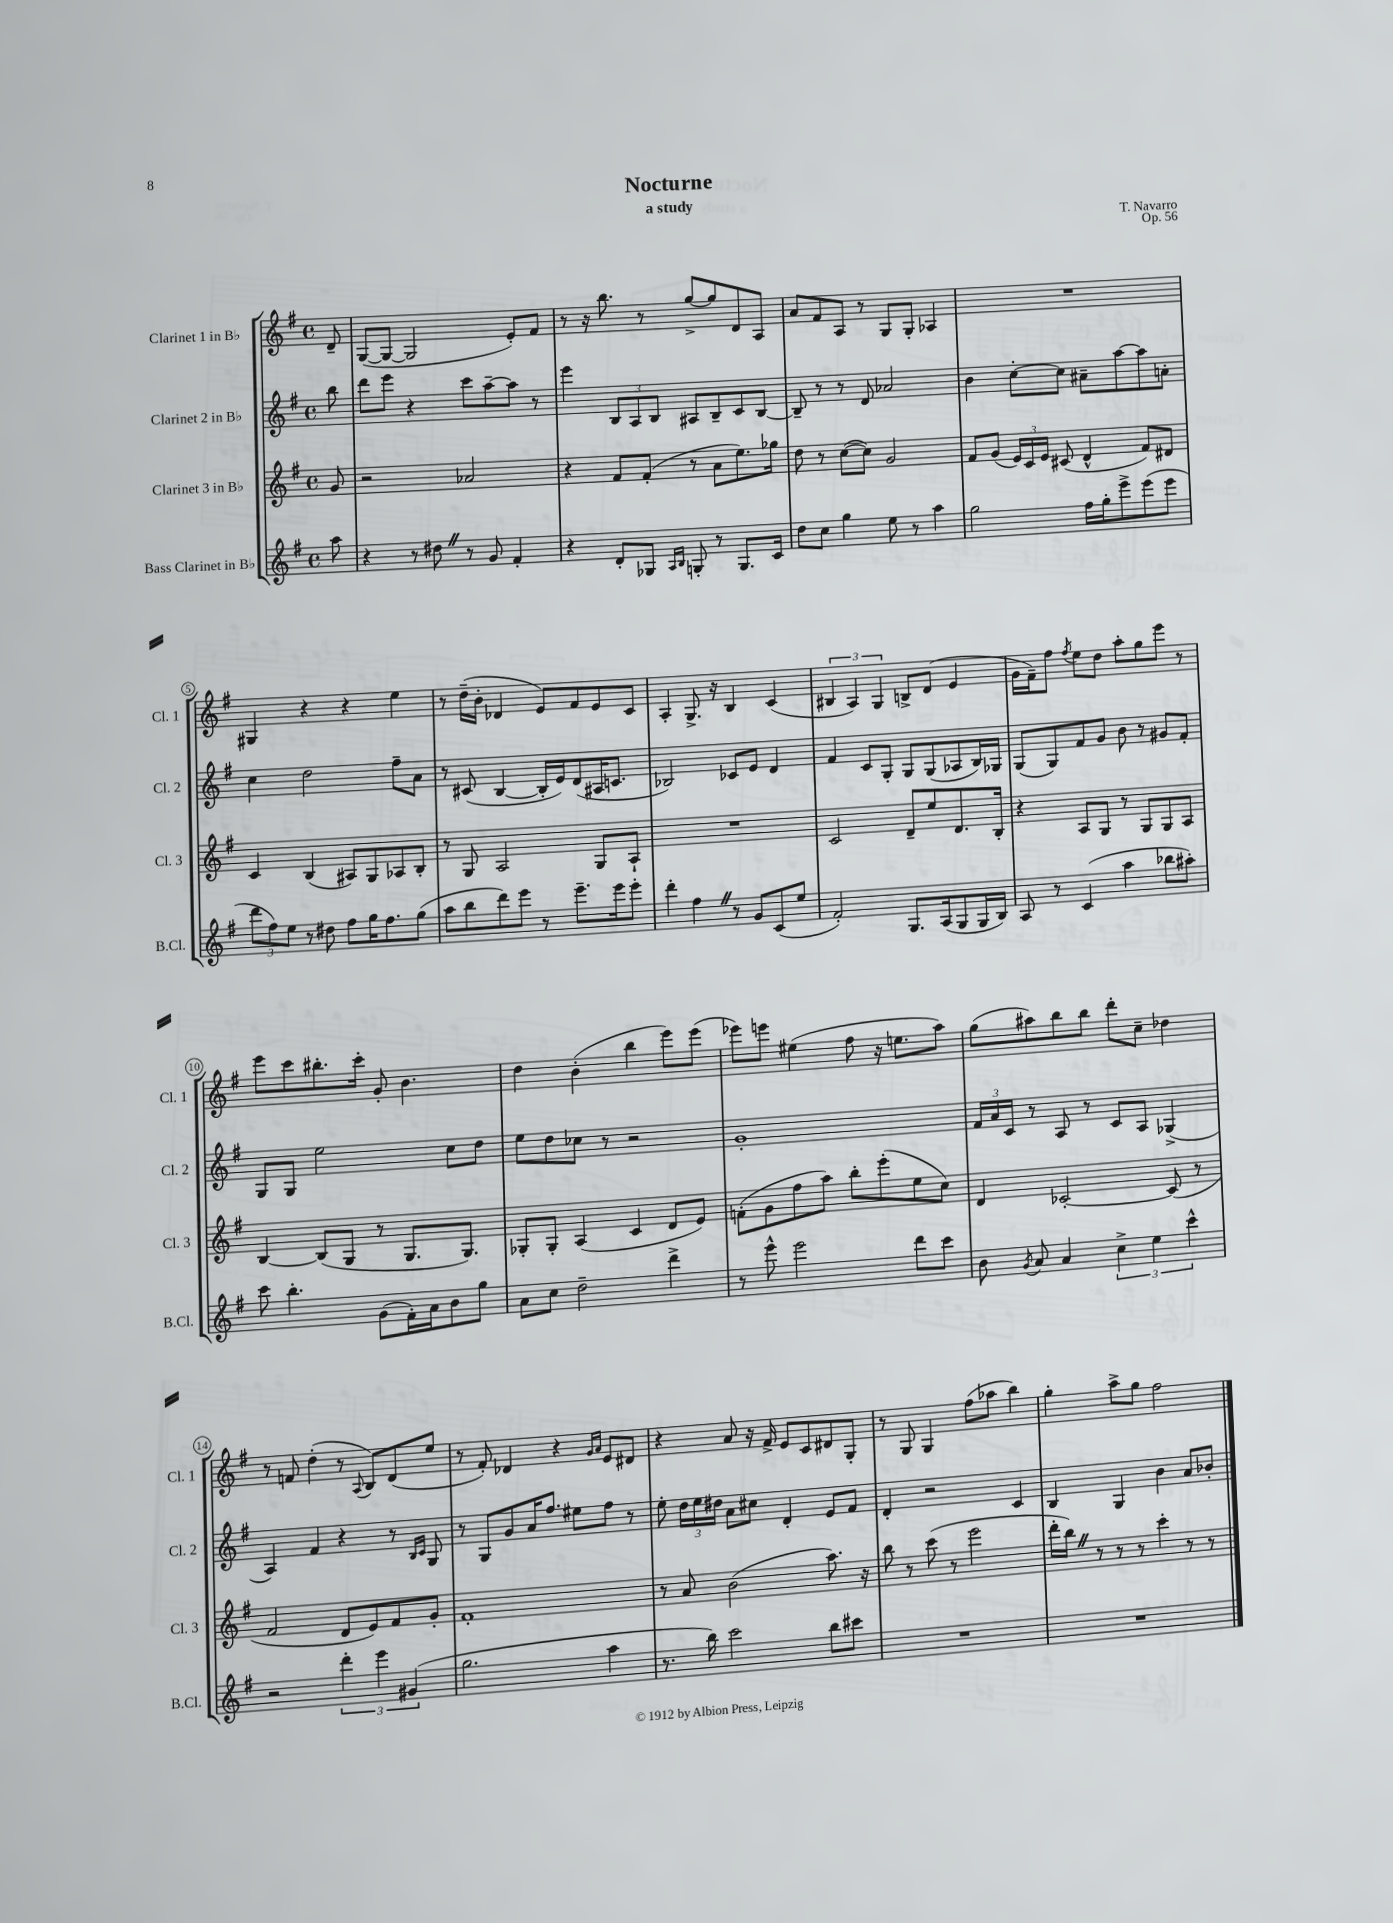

**kern	**kern	**kern	**kern
*staff4	*staff3	*staff2	*staff1
*clefG2	*clefG2	*clefG2	*clefG2
*k[f#]	*k[f#]	*k[f#]	*k[f#]
*M4/4	*M4/4	*M4/4	*M4/4
*met(c)	*met(c)	*met(c)	*met(c)
8aa	8g	8bb	8d~
=	=	=	=
4r	2r	8ddd	([8G
.	.	8eee	8G_
8r	.	4r	2G]
8dd#	.	.	.
8r	2a-	8ccc	.
8g	.	[8aa~	.
4f#'	.	8aa]	8e')
.	.	8r	8f#
=	=	=	=
4r	4r	4eee	8r
.	.	.	16r
.	.	.	8.bb
8d'	8f#	12B	.
.	.	12A	.
8G-	(8f#'	.	8r
.	.	12B	.
16qqA	.	.	.
16qqB	.	.	.
8G'	8r	8A#	[8gg^
8r	8a	8B~	8gg]
8.G	8.ee)	8c	8d
.	.	[8B	8A
16c	16gg-	.	.
=	=	=	=
8dd	8dd	8B~]	8a
8cc	8r	8r	8f#
4gg	([8cc	8r	8A
.	8cc])	8d	8r
8ee	2g	2a-	8G
8r	.	.	8G'
4aa	.	.	4A-
=	=	=	=
2gg	8f#	4b	1r
.	(8g	.	.
.	24e)	[8cc'	.
.	24c	.	.
.	24e	.	.
.	(8c#	8cc]	.
16ff#	4d^^	8a#~	.
16gg'	.	.	.
8eee^	.	[8aa	.
(8eee	8f#)	8aa]	.
8eee	8d#	8a'	.
=	=	=	=
12ddd	4c	4cc	4G#
12ff#)	.	.	.
12ee	.	.	.
8r	(4B	2dd	4r
8dd#	.	.	.
8ff#	8A#)	.	4r
16gg	8G	.	.
8.ff#	.	.	.
.	8A-	8ff#~	4ee
(8gg	8B'	8a	.
=	=	=	=
8aa	8r	8r	8r
8bb	8G	(8c#	(16dd~
.	.	.	16b'
8ddd)	2A	[4B	4d-
8eee	.	.	.
8r	.	16B']	8e)
.	.	16e)	.
8.eee~	.	(8d	8f#
.	8G	16A#	8e
16eee	.	8.c	.
8eee'	8A`	.	8c
=	=	=	=
4ddd'	1r	2B-)	4A'
4ff#	.	.	8.G^
.	.	.	16r
8r	.	8c-	4B
8g	.	8e	.
(8c	.	4d	(4c
8ee	.	.	.
=	=	=	=
2f#')	2c	4f#	6B#
.	.	.	6A)
.	.	8c	.
.	.	.	6G
.	.	8G'	.
8.G	8d~	8G	8B^
.	8ee	(8G	(8d
(16A	.	.	.
8G	8.d	8A-	4e
16G	.	16B)	.
16B)	16B'	16G-	.
=	=	=	=
8A	4r	(8G	16g
.	.	.	16f#~)
8r	.	8G)	8ff#
.	.	.	8qff#
(4c	8A	8f#	8ee
.	8G	8g	8dd
4aa	8r	8b	8aa'
.	8G	8r	8gg
8bb-	8G	8g#	8eee
8aa#')	8A	8f#'	8r
=	=	=	=
8ccc	[4B	8G	8eee
4.bb'	.	8G	8ccc
.	(8B]	2ee	8.bb#'
.	8G	.	.
.	.	.	16ccc'
(8g	8r	.	8g'
16f#')	8.G	.	4.b
16a	.	.	.
8b	.	8cc	.
.	8.G)	.	.
8gg	.	8dd	.
=	=	=	=
8a	8G-'	8ee	4dd
8cc	8G-'	8dd	.
2dd~	(4A	8cc-	(4b'
.	.	8r	.
.	4c	2r	4bb
4ddd^	8d	.	8eee)
.	8e)	.	(8eee
=	=	=	=
8r	(8f'	1g'	8eee-)
8eee^^	8g	.	8eee
2eee	8ff#	.	(4ee#
.	8aa)	.	.
.	8bb'	.	8ff#
.	(8eee'	.	16r
.	.	.	8.ee
8ddd	8ee	.	.
8ccc	8cc)	.	8aa)
=	=	=	=
8b	4d	24f#	(8gg
.	.	24a	.
.	.	24c	.
8qg	.	.	.
8a	.	8r	8aa#)
4a	[2c-'	8A	8bb
.	.	8r	8bb
6cc^	.	8c	8ddd'
.	.	8A	8cc~
6ee	.	.	.
.	(8c-]	(4G-^	4dd-
6ccc^^	.	.	.
.	8r	.	.
=	=	=	=
2r	2f#	4A)	8r
.	.	.	8f
.	.	4f#	(4dd'
6ddd'	8d	4r	8r
.	.	.	8qqA
.	8e)	.	8B)
6eee	.	.	.
.	8f#	8r	(8d
(6g#	.	.	.
.	.	16qqB	.
.	.	16qqc	.
.	8g'	8G	8ee
=	=	=	=
2.gg	1f#'	8r	8r
.	.	8G	8f#')
.	.	8g	4d-
.	.	16a	.
.	.	8.ff#	.
.	.	.	4r
.	.	8ee#	.
.	.	.	16qqg
.	.	.	16qqa
4aa	.	8ff#	8e
.	.	8r	8d#
=	=	=	=
8.r	8r	8ee'	4r
.	8a	24dd	.
.	.	24ee	.
16bb)	.	.	.
.	.	24dd#	.
2ccc	(2b	8a	8a
.	.	8cc#	16r
.	.	.	16f#^
.	.	4d'	8e
.	.	.	8c
8bb	8.aa)	8e	8d#
8ccc#	.	8f#	8G'
.	16r	.	.
=	=	=	=
1r	8bb	4d'	8r
.	8r	.	8G
.	(8ccc	2r	4G
.	8r	.	.
.	2eee	.	(8ff#
.	.	.	8aa-
.	.	4c	4bb)
=	=	=	=
1r	16ddd'	4B	4gg'
.	16bb)	.	.
.	8r	.	.
.	8r	4G	8aa^
.	8r	.	8gg
.	4ccc'	4b	2ff#
.	8r	8a	.
.	8r	8b-'	.
==	==	==	==
*-	*-	*-	*-
